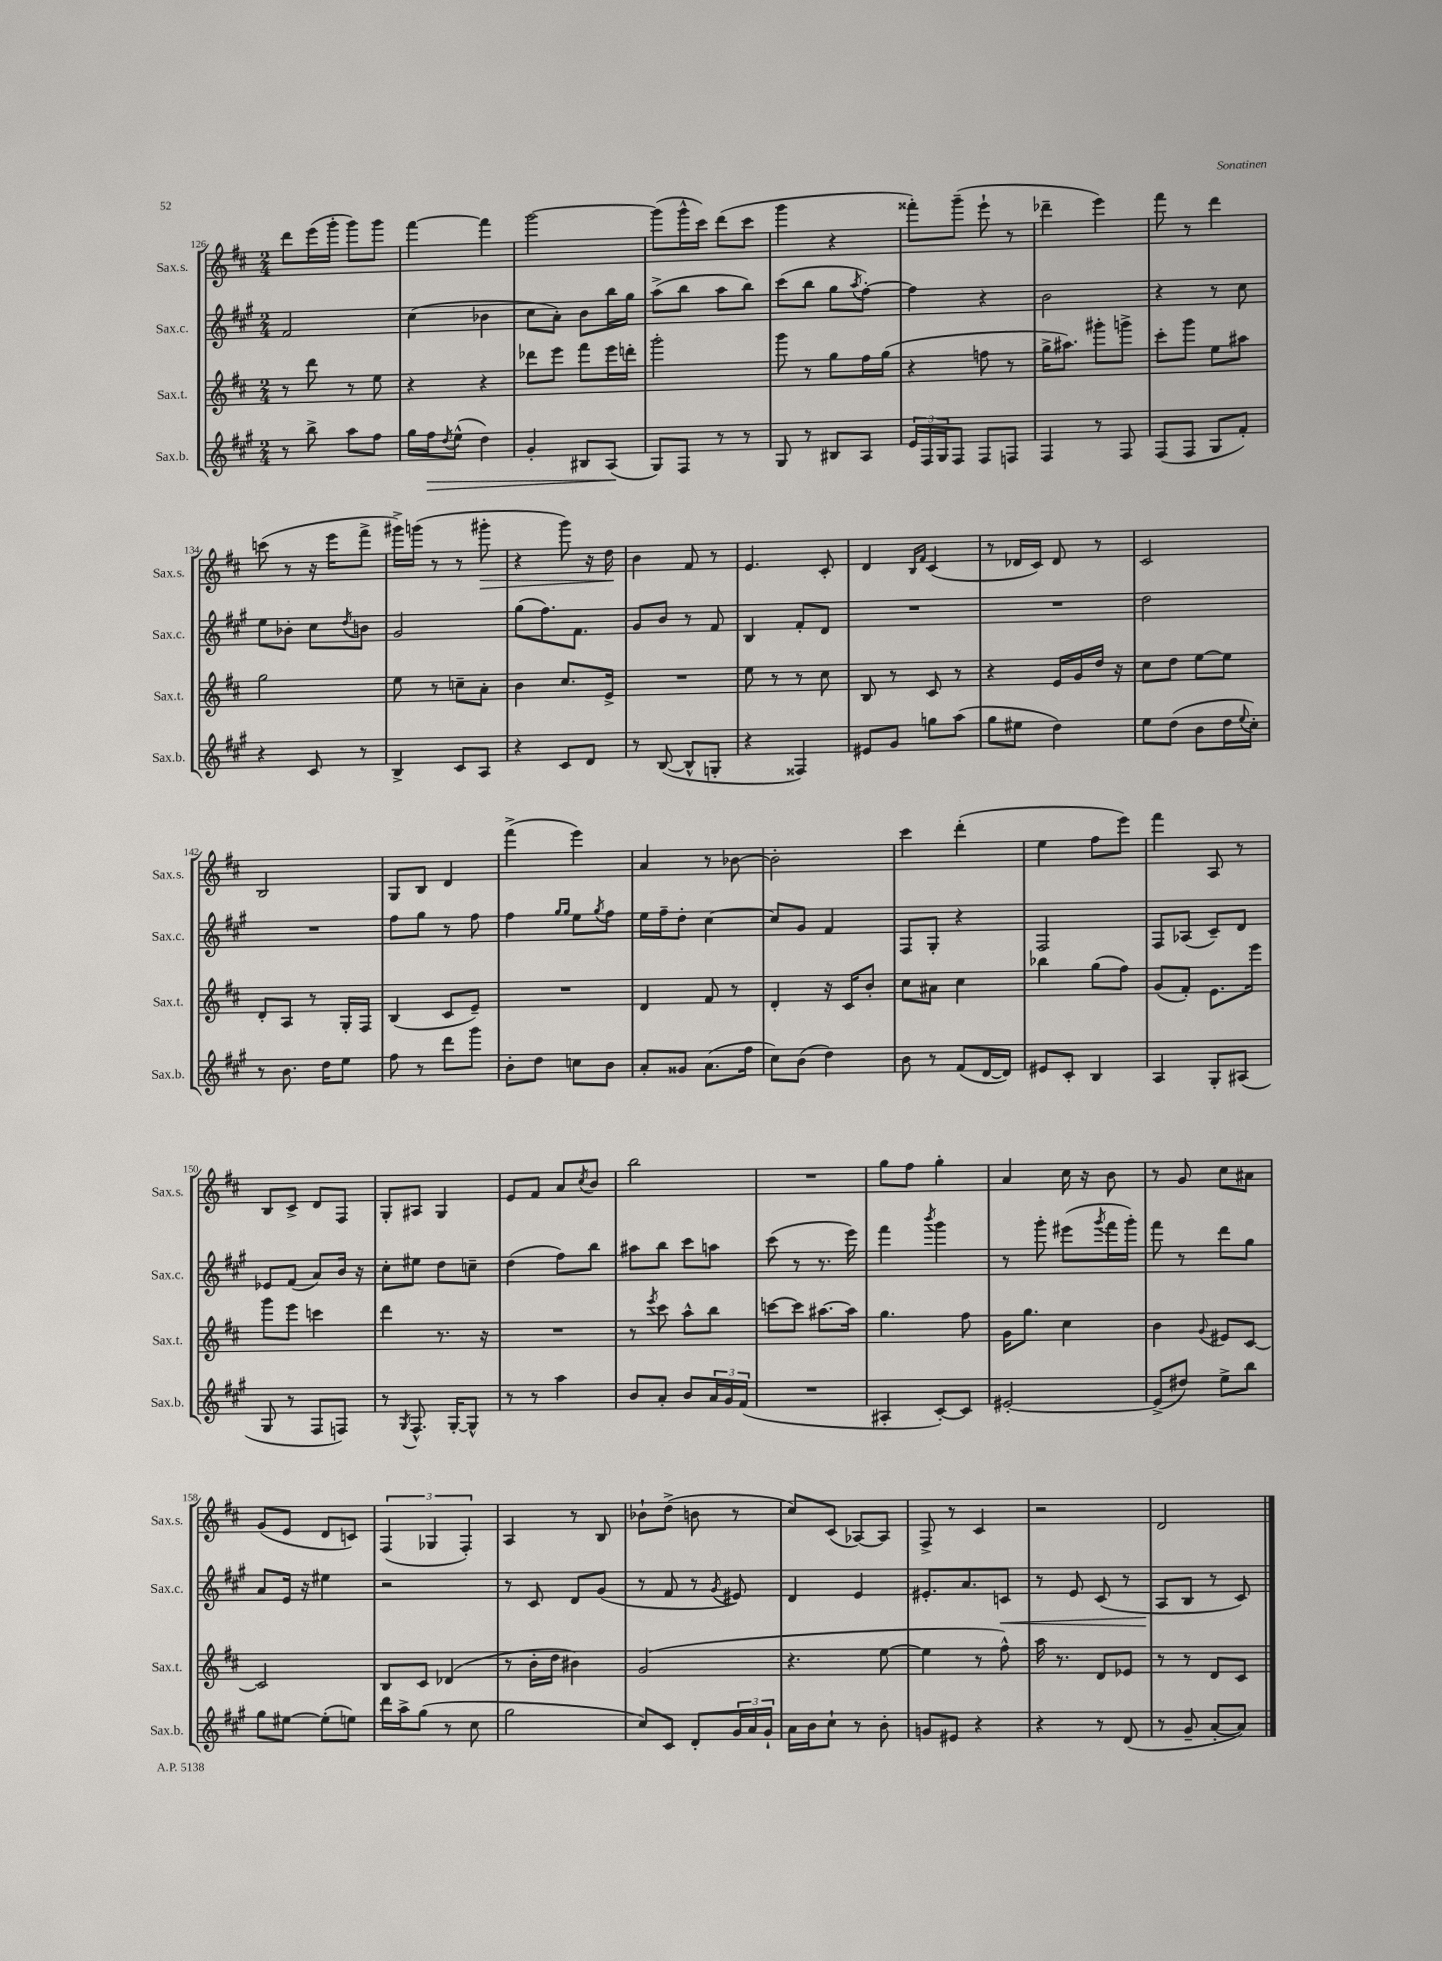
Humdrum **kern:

**kern	**dynam	**kern	**kern	**dynam	**kern	**dynam
*part4	*part4	*part3	*part2	*part2	*part1	*part1
*staff4	*staff4	*staff3	*staff2	*staff2	*staff1	*staff1
*I"Sax.b.	*	*I"Sax.t.	*I"Sax.c.	*	*I"Sax.s.	*
*I'Sax.b.	*	*I'Sax.t.	*I'Sax.c.	*	*I'Sax.s.	*
*clefG2	*	*clefG2	*clefG2	*	*clefG2	*
*k[f#c#g#]	*	*k[f#c#]	*k[f#c#g#]	*	*k[f#c#]	*
*M2/4	*	*M2/4	*M2/4	*	*M2/4	*
=126	=126	=126	=126	=126	=126	=126
8r	.	8r	2f#/	.	8ddd\L	.
8bb^\	.	8ddd\	.	.	(16eee\L	.
.	.	.	.	.	16ggg'\JJ	.
8aa\L	.	8r	.	.	8ggg\L)	.
8ff#\J	.	8ee\	.	.	8ggg\J	.
=127	=127	=127	=127	=127	=127	=127
16gg#\LL	.	4r	(4cc#\	.	[4fff#\	.
!	!LO:HP:b	!	!	!	!	!
16ff#\J	>	.	.	.	.	.
8qdd/	.	.	.	.	.	.
(8ee^^\J	.	.	.	.	.	.
4dd\)	.	4r	4b-X\	.	4fff#\]	.
=128	=128	=128	=128	=128	=128	=128
4g#'/	.	8ddd-X\L	8cc#\L	.	[2ggg\	.
.	.	8eee\J	8a'\J)	.	.	.
8B#X/L	.	8fff#\L	8b\L	.	.	.
(8A/J	.	16eee\L	16bb\L	.	.	.
.	.	16dddn'\JJ	16gg#\JJ	.	.	.
.	]	.	.	.	.	.
=129	=129	=129	=129	=129	=129	=129
8G#/L)	.	2ggg'\	(8aa^\L	.	(8ggg\L]	.
8F#/J	.	.	8bb\J	.	16ggg^^\L	.
.	.	.	.	.	16ccc#\JJ)	.
8r	.	.	8aa\L	.	(8ddd\L	.
8r	.	.	8bb\J)	.	8ccc#\J	.
=130	=130	=130	=130	=130	=130	=130
8G#/	.	8ggg\	(8ccc#\L	.	4ggg\	.
8r	.	8r	8bb\J	.	.	.
8B#X/L	.	8gg\L	8gg#\L	.	4r	.
.	.	.	8qaa/	.	.	.
8A/J	.	16ff#\L	[8ff#'\J)	.	.	.
.	.	(16gg\JJ	.	.	.	.
=131	=131	=131	=131	=131	=131	=131
24e/LL	.	4r	4ff#\]	.	8fff##X'\L)	.
24F#/	.	.	.	.	.	.
24G#/J	.	.	.	.	.	.
8F#/J	.	.	.	.	(8ggg~\J	.
8F#/L	.	8ffn\	4r	.	8eee`\	.
8Fn/J	.	8r	.	.	8r	.
=132	=132	=132	=132	=132	=132	=132
4F#/	.	16gg^\KL	2b\	.	4ddd-X~\	.
.	.	8.aa#X\J)	.	.	.	.
8r	.	8ggg#X'\L	.	.	4eee\)	.
8F#/	.	8gggn^\J	.	.	.	.
=133	=133	=133	=133	=133	=133	=133
(8F#/L	.	8ccc#'\L	4r	.	8fff#\	.
8F#/J	.	8ggg\J	.	.	8r	.
8G#/L	.	8ee\L	8r	.	4ddd\	.
8f#'/J)	.	8aa#X\J	8cc#\	.	.	.
!!LO:LB:g=z
=134	=134	=134	=134	=134	=134	=134
4r	.	2gg\	8ee\L	.	(8cccn\	.
.	.	.	8b-X'\J	.	8r	.
8c#/	.	.	8cc#\L	.	16r	.
.	.	.	.	.	16eee\KL	.
.	.	.	8qdd/	.	.	.
8r	.	.	8bn\J	.	8fff#^\J	.
=135	=135	=135	=135	=135	=135	=135
4B^/	.	8ee\	2g#/	.	16ggg#X^\LL)	.
.	.	.	.	.	(16gggn\JJ	.
.	.	8r	.	.	8r	.
8c#/L	.	8ccn~\L	.	.	8r	.
!	!	!	!	!	!	!LO:HP:b
8A/J	.	8a'\J	.	.	8ggg#X'\	>
=136	=136	=136	=136	=136	=136	=136
4r	.	4b\	(8gg#\L	.	4r	.
.	.	.	8.ff#\)	.	.	.
8c#/L	.	8.cc#/L	.	.	8ggg\)	.
.	.	.	8.f#\J	.	.	.
8d/J	.	.	.	.	16r	.
.	.	16e^/Jk	.	.	16dd\	.
.	.	.	.	.	.	]
=137	=137	=137	=137	=137	=137	=137
8r	.	2r	8g#/L	.	4b\	.
([8B/	.	.	8b/J	.	.	.
8B^^/L]	.	.	8r	.	8f#/	.
8Gn'/J	.	.	8f#/	.	8r	.
=138	=138	=138	=138	=138	=138	=138
4r	.	8ee\	4B/	.	4.e/	.
.	.	8r	.	.	.	.
4F##X/)	.	8r	8f#'/L	.	.	.
.	.	8cc#\	8d/J	.	8c#'/	.
=139	=139	=139	=139	=139	=139	=139
8e#X/L	.	8B/	2r	.	4d/	.
8g#/J	.	8r	.	.	.	.
.	.	.	.	.	16qqB/LL	.
.	.	.	.	.	16qqf#/JJ	.
8ggn\L	.	8c#/	.	.	(4c#/	.
(8aa\J	.	8r	.	.	.	.
=140	=140	=140	=140	=140	=140	=140
8gg#\L	.	4r	2r	.	8r	.
8ee#X\J	.	.	.	.	16d-X/LL	.
.	.	.	.	.	16c#/JJ)	.
4dd\)	.	16e/LL	.	.	8d-/	.
.	.	16g/	.	.	.	.
.	.	16dd/JJ	.	.	8r	.
.	.	16r	.	.	.	.
=141	=141	=141	=141	=141	=141	=141
8ee\L	.	8cc#\L	2dd\	.	2c#/	.
(8dd\J	.	8dd\J	.	.	.	.
8b\L	.	[8ee\L	.	.	.	.
16dd\L	.	8ee\J]	.	.	.	.
8qqee/	.	.	.	.	.	.
16cc#'\JJ)	.	.	.	.	.	.
!!LO:LB:g=z
=142	=142	=142	=142	=142	=142	=142
8r	.	8d'/L	2r	.	2B/	.
8.b\	.	8A/J	.	.	.	.
.	.	8r	.	.	.	.
16dd\KL	.	.	.	.	.	.
8ee\J	.	16G'/LL	.	.	.	.
.	.	16F#/JJ	.	.	.	.
=143	=143	=143	=143	=143	=143	=143
8ff#\	.	(4B/	8ff#\L	.	8G/L	.
8r	.	.	8gg#\J	.	8B/J	.
8ddd\L	.	8c#/L	8r	.	4d/	.
8ggg#\J	.	8e~/J)	8ff#\	.	.	.
=144	=144	=144	=144	=144	=144	=144
8b'\L	.	2r	4ff#\	.	(4fff#^\	.
8dd\J	.	.	.	.	.	.
.	.	.	16qqgg#/LL	.	.	.
.	.	.	16qqgg#/JJ	.	.	.
8ccn\L	.	.	8ee\L	.	4eee\)	.
.	.	.	8qgg#/	.	.	.
8b\J	.	.	8ff#\J	.	.	.
=145	=145	=145	=145	=145	=145	=145
8a'/L	.	4d/	16ee\LL	.	4a/	.
.	.	.	16ff#~\J	.	.	.
8g##X/J	.	.	8dd'\J	.	.	.
(8.a\L	.	8f#/	[4cc#\	.	8r	.
.	.	8r	.	.	[8b-X\	.
16ff#\Jk	.	.	.	.	.	.
=146	=146	=146	=146	=146	=146	=146
8cc#\L)	.	4d'/	8cc#/L]	.	2b-'\]	.
(8b\J	.	.	8g#/J	.	.	.
4dd\)	.	16r	4f#/	.	.	.
.	.	16c#/KL	.	.	.	.
.	.	8b'/J	.	.	.	.
=147	=147	=147	=147	=147	=147	=147
8b\	.	8cc#\L	8F#/L	.	4ccc#\	.
8r	.	8a#X\J	8G#'/J	.	.	.
(8f#/L	.	4cc#\	4r	.	(4ddd'\	.
[16d/L	.	.	.	.	.	.
16d/JJ])	.	.	.	.	.	.
=148	=148	=148	=148	=148	=148	=148
8e#X/L	.	4bb-X\	2F#/	.	4ee\	.
8c#'/J	.	.	.	.	.	.
4B/	.	(8gg\L	.	.	8ff#\L	.
.	.	8ff#\J)	.	.	8eee\J)	.
=149	=149	=149	=149	=149	=149	=149
4A/	.	(8g/L	8F#/L	.	4fff#\	.
.	.	8f#'/J)	(8A-X/J	.	.	.
8G#'/L	.	8.e\L	8c#~/L)	.	8A/	.
(8A#X/J	.	.	8d/J	.	8r	.
.	.	16eee\Jk	.	.	.	.
!!LO:LB:g=z
=150	=150	=150	=150	=150	=150	=150
8G#/	.	8ggg\L	8e-X/L	.	8B/L	.
8r	.	8eee\J	(8f#/J	.	8c#^/J	.
8F#/L	.	4cccn\	8a/L)	.	8d/L	.
8Fn/J)	.	.	16b/Jk	.	8F#/J	.
.	.	.	16r	.	.	.
=151	=151	=151	=151	=151	=151	=151
8r	.	4ddd\	8cc#'\L	.	8G'/L	.
8qG#/	.	.	.	.	.	.
8.F#^^/	.	.	8ee#X\J	.	8A#X/J	.
.	.	8.r	8dd\L	.	4G/	.
[16G#'/KL	.	.	.	.	.	.
8G#^^/J]	.	.	8ccn~\J	.	.	.
.	.	16r	.	.	.	.
=152	=152	=152	=152	=152	=152	=152
8r	.	2r	(4dd\	.	8e/L	.
8r	.	.	.	.	8f#/J	.
4aa\	.	.	8ff#\L)	.	8a/L	.
.	.	.	.	.	8qcc#/	.
.	.	.	8bb\J	.	8b/J	.
=153	=153	=153	=153	=153	=153	=153
8b/L	.	8r	8aa#X\L	.	2bb\	.
.	.	8qeee/	.	.	.	.
8a'/J	.	8ccc#\	8bb\J	.	.	.
8b/L	.	8aa^^\L	8ccc#\L	.	.	.
24a/L	.	8bb\J	8aan\J	.	.	.
24g#/	.	.	.	.	.	.
(24f#/JJ	.	.	.	.	.	.
=154	=154	=154	=154	=154	=154	=154
2r	.	[8cccn\L	(8ccc#\	.	2r	.
.	.	8ccc\J]	8r	.	.	.
.	.	[8.aa#X\L	8.r	.	.	.
.	.	16aa#\Jk]	16eee\)	.	.	.
=155	=155	=155	=155	=155	=155	=155
4A#X'/	.	4.gg\	4fff#\	.	8gg\L	.
.	.	.	.	.	8ff#\J	.
.	.	.	8qbbb/	.	.	.
[8c#'/L)	.	.	4ggg#\	.	4gg'\	.
8c#/J]	.	8ff#\	.	.	.	.
=156	=156	=156	=156	=156	=156	=156
[2e#X'/	.	16g\KL	8r	.	4a/	.
.	.	8.gg\J	.	.	.	.
.	.	.	8ggg#'\	.	.	.
.	.	4cc#\	(8eee#X\L	.	16cc#\	.
.	.	.	.	.	16r	.
.	.	.	8qggg#/	.	.	.
.	.	.	16fff#\L	.	8b\	.
.	.	.	16ggg#'\JJ)	.	.	.
=157	=157	=157	=157	=157	=157	=157
(8e#^/L]	.	4b\	8fff#\	.	8r	.
8dd#X/J)	.	.	8r	.	8g/	.
.	.	8qqg/	.	.	.	.
8ee^\L	.	8e#X/L	8ddd\L	.	8cc#\L	.
8bb\J	.	[8c#/J	8gg#\J	.	8a#X\J	.
!!LO:LB:g=z
=158	=158	=158	=158	=158	=158	=158
8gg#\L	.	2c#/]	8a/L	.	(8g/L	.
[8ee#X\J	.	.	16e/Jk	.	8e/J	.
.	.	.	16r	.	.	.
(8ee#'\L]	.	.	4ee#X\	.	8d/L	.
8een\J)	.	.	.	.	8cn/J)	.
=159	=159	=159	=159	=159	=159	=159
16ddd\LL	.	8B/L	2r	.	(6F#/	.
16aa^\J	.	.	.	.	.	.
(8gg#\J	.	8c#/J	.	.	.	.
.	.	.	.	.	6G-X/	.
8r	.	(4d-X/	.	.	.	.
.	.	.	.	.	6F#'/)	.
8cc#\	.	.	.	.	.	.
=160	=160	=160	=160	=160	=160	=160
2gg#\	.	8r	8r	.	4A/	.
.	.	16b'\LL	8c#/	.	.	.
.	.	16dd\JJ	.	.	.	.
.	.	4b#X\)	8d/L	.	8r	.
.	.	.	(8g#/J	.	8B/	.
=161	=161	=161	=161	=161	=161	=161
8cc#/L)	.	(2g/	8r	.	8b-X`\L	.
8c#/J	.	.	8f#/	.	(8dd^\J	.
8d'/L	.	.	8r	.	8bn\	.
.	.	.	8qg#/	.	.	.
24g#/L	.	.	8e#X/)	.	8r	.
24a/	.	.	.	.	.	.
24g#`/JJ	.	.	.	.	.	.
=162	=162	=162	=162	=162	=162	=162
16a\LL	.	4.r	4d/	.	8cc#/L)	.
16b\J	.	.	.	.	.	.
8cc#`\J	.	.	.	.	(8c#/J	.
8r	.	.	4e/	.	[8A-X/L)	.
8b'\	.	[8ee\	.	.	8A-/J]	.
=163	=163	=163	=163	=163	=163	=163
8gn/L	.	4ee\]	8.e#X'/L	.	8F#^/	.
8e#X/J	.	.	.	.	8r	.
.	.	.	8.a/	.	.	.
4r	.	8r	.	.	4c#/	.
!	!	!	!	!LO:HP:b	!	!
.	.	8ff#^^\)	8cn/J	<	.	.
=164	=164	=164	=164	=164	=164	=164
4r	.	16aa\	8r	.	2r	.
.	.	8.r	.	.	.	.
.	.	.	8e/	.	.	.
8r	.	8d/L	(8c#/	.	.	.
(8d/	.	8e-X/J	8r	.	.	.
=165	=165	=165	=165	=165	=165	=165
8r	.	8r	8A/L	.	2d/	.
8g#~/	.	8r	8B/J	[	.	.
[8a'/L	.	8d/L	8r	.	.	.
8a/J])	.	8c#/J	8c#/)	.	.	.
==	==	==	==	==	==	==
*-	*-	*-	*-	*-	*-	*-
